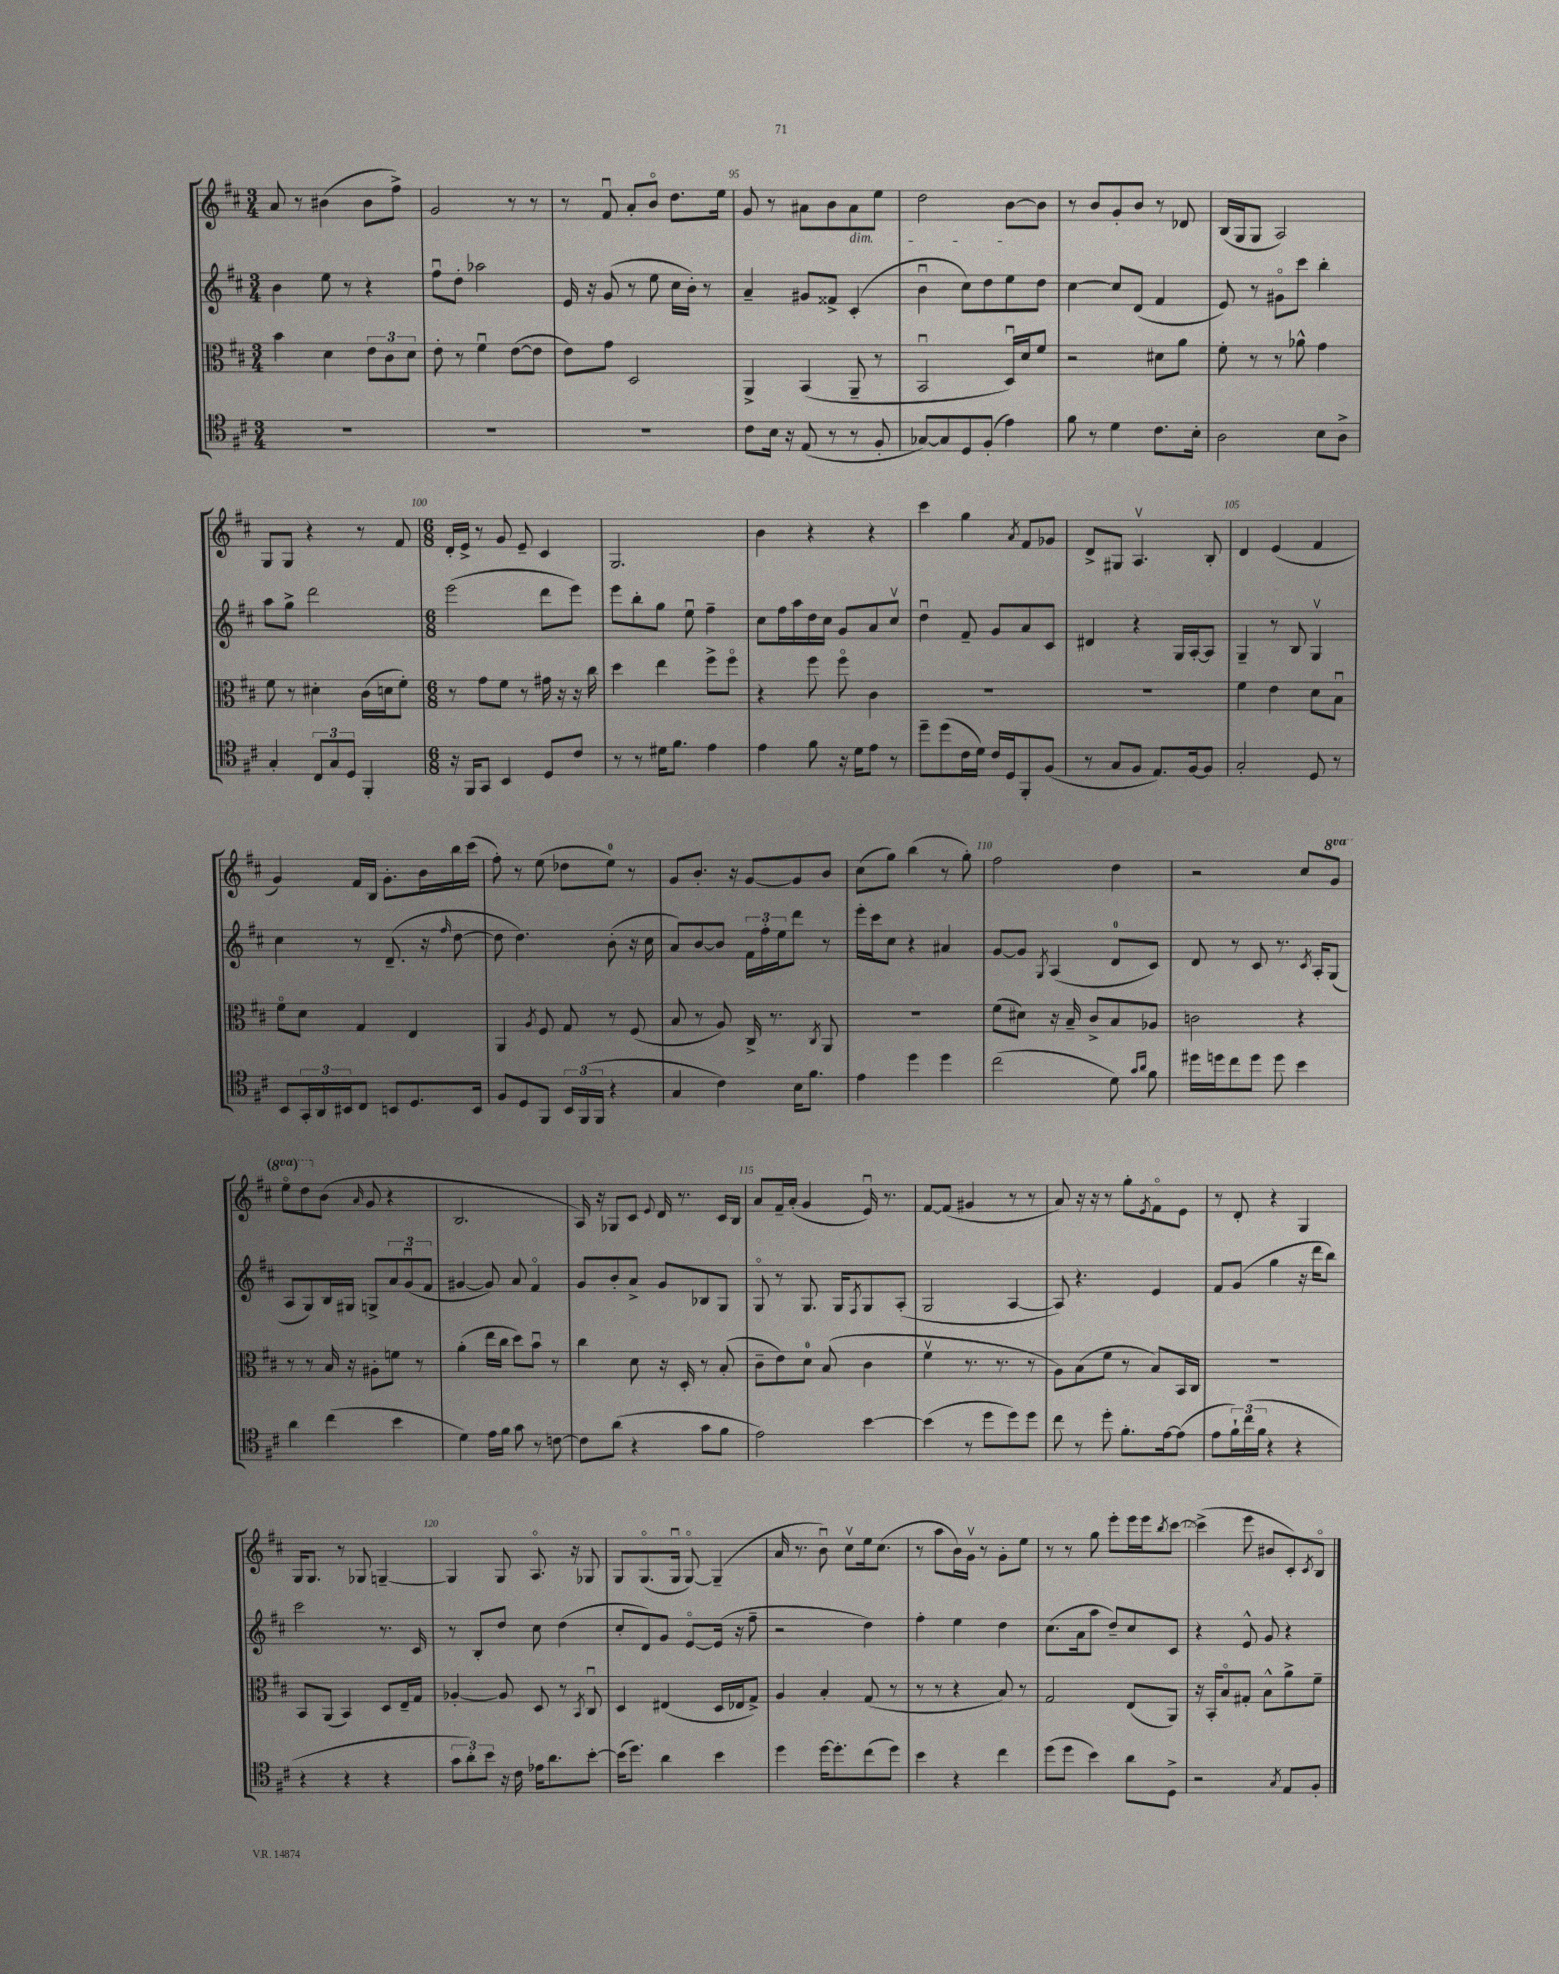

**kern	**kern	**kern	**kern
*part4	*part3	*part2	*part1
*staff4	*staff3	*staff2	*staff1
*clefC4	*clefC3	*clefG2	*clefG2
*k[f#c#]	*k[f#c#]	*k[f#c#]	*k[f#c#]
*M3/4	*M3/4	*M3/4	*M3/4
=92	=92	=92	=92
2.r	4b\	4b\	8a/
.	.	.	8r
.	4d\	8ee\	(4b#X\
.	.	8r	.
.	12e\L	4r	8b#\L
.	12c#\	.	.
.	.	.	8ff#^\J)
.	12d\J	.	.
=93	=93	=93	=93
2.r	8e'\	8ff#u\L	2g/
.	8r	8dd'\J	.
.	4f#u\	2aa-X\	.
.	([8e\L	.	8r
.	8e\J]	.	8r
=94	=94	=94	=94
2.r	8e\L)	16e/	8r
.	.	16r	.
.	8g\J	(8g/	8f#u/
.	2D/	8r	8a'/L
.	.	8ee\	8b/J
.	.	16cc#\LL	8.dd\L
.	.	16b'\JJ)	.
.	.	8r	.
.	.	.	16ee\Jk
=95	=95	=95	=95
8c#\L	4AA^/	4a~/	8g/
16B\Jk	.	.	8r
16r	.	.	.
(8E/	(4BB/	8g#X/L	8a#X\L
8r	.	8f##X^/J	8b\
!	!	!	!LO:TX:b:i:t=dim.
8r	8AA~/	(4c#'/	8a#\
8F#'/	8r	.	8ee\J
=96	=96	=96	=96
[8G-X/L)	2BBu/	4bu\	2dd\
8G-/]	.	.	.
8D/	.	8cc#\L)	.
(8F#'/J	.	8dd\	.
4e\)	16Du/LL)	8ee\	[8b\L
.	16d/J	.	.
.	8f#/J	8dd\J	8b\J]
=97	=97	=97	=97
8f#\	2r	[4cc#\	8r
8r	.	.	8b/L
4d\	.	8cc#/L]	8g'/
.	.	(8d/J	8b/J
8.c#\L	8d#X\L	4f#/	8r
.	8a\J	.	8d-X/
16B'\Jk	.	.	.
=98	=98	=98	=98
2A\	8f#'\	8e/)	(16B/LL
.	.	.	16G/J
.	8r	8r	8G/J
.	8r	8g#X\L	2A/)
.	8a-X^^\	8ccc#\J	.
8B\L	4g\	4bb'\	.
8A^\J	.	.	.
!!LO:LB:g=z
=99	=99	=99	=99
4G'/	8f#\	8aa\L	8G/L
.	8r	8gg^\J	8G/J
12C#/L	4d#X'\	2ddd\	4r
12G/	.	.	.
12D/J	.	.	.
4FF#'/	(16c#\LL	.	8r
.	16dn\J	.	.
.	8f#'\J)	.	8f#/
=100	=100	=100	=100
*M6/8	*M6/8	*M6/8	*M6/8
16r	8r	(2eee\	16d'/LL
16FF#/KL	.	.	16e^/JJ
8GG/J	8g\L	.	8r
4BB/	8f#\J	.	8g/
.	8r	.	8e~/
8D/L	16g#X\	8ddd\L	4c#/
.	16r	.	.
8c#/J	16r	8eee\J)	.
.	16cc#\	.	.
=101	=101	=101	=101
8r	4dd\	8eee\L	2.G/
8r	.	8bb'\	.
16d#X\KL	4ee\	8gg\J	.
8.f#\J	.	.	.
.	.	8eeu\	.
4e\	8ff#^\L	4ff#~\	.
.	8ff#\J	.	.
=102	=102	=102	=102
4e\	4r	8cc#\L	4b\
.	.	16ff#\L	.
.	.	16aa\	.
8f#\	8ff#\	16dd\	4r
.	.	16cc#\JJ	.
16r	8ff#\	8g/L	.
16d\KL	.	.	.
8e\J	4c#\	8a/	4r
8r	.	8cc#v/J	.
=103	=103	=103	=103
8dd~\L	2.r	4ddu\	4ccc#\
(8dd\	.	.	.
16c#\L	.	8f#~/	4gg\
16d\JJ)	.	.	.
16c#/LL	.	8g/L	.
16D/J	.	.	.
.	.	.	8qa/
8FF#'/	.	8a/	8f#/L
(8F#/J	.	8c#/J	8g-X/J
=104	=104	=104	=104
8r	2.r	4d#X/	8d^/L
8G/L	.	.	8G#X/J
8F#/J	.	4r	4.Av/
8.E/L)	.	.	.
.	.	16G/LL	.
[16F#/k	.	[16A'/J	.
8F#/J]	.	8A/J]	8B'/
=105	=105	=105	=105
2G'/	4f#\	4G~/	4d/
.	4e\	8r	(4e/
.	.	8B/	.
8D/	8d\L	4Gv/	4f#/
8r	8Bu\J	.	.
!!LO:LB:g=z
=106	=106	=106	=106
8BB/L	8f#\L	4cc#\	4g/)
24GG'/L	8d\J	.	.
24AA/	.	.	.
24BB#X/J	.	.	.
8C#/J	4G/	8r	16f#/LL
.	.	.	16B/JJ
8BBn/L	.	(8.d~/	8.g'\L
8.D/	4E/	.	.
.	.	16r	16b\L
.	.	16qqff#/	.
.	.	[8dd\	16bb\
16BB/Jk	.	.	(16ccc#\JJ
=107	=107	=107	=107
8F#/L	4AA/	8dd\]	8ff#'\)
8D/	.	4.dd\)	8r
.	8qA/	.	.
8FF#/J	8F#/	.	(8ee\
24BB/LL	8G/	.	8dd-X\L
(24FF#/	.	.	.
24FF#/JJ	.	.	.
4r	8r	(8b'\	8ee\J)
.	(8F#/	16r	8r
.	.	16cc#\	.
=108	=108	=108	=108
4G/	8B/	8a/L)	8g/L
.	8r	[8b/	8.b'/J
4c#\)	8A/)	8b/J]	.
.	.	.	16r
.	16C#^/	24f#\LL	[8g/L
.	.	24ff#'\	.
.	8.r	.	.
.	.	24ee\J	.
16B\KL	.	8ddd\J	8g/]
8.f#\J	.	.	.
.	8qC#/	.	.
.	8AA/	8r	8b/J
=109	=109	=109	=109
4e\	2.r	16eee'\LL	(8cc#\L
.	.	16ccc#\J	.
.	.	8cc#\J	8gg\J)
4dd\	.	4r	(4bb\
4dd\	.	4a#X/	8r
.	.	.	8gg'\)
=110	=110	=110	=110
(2cc#\	(8f#\L	[8g/L	2ff#\
.	8d#X\J)	8g/J]	.
.	.	8qG/	.
.	16r	(4A/	.
.	16B~/	.	.
.	8c#^/L	.	.
8d\)	8B/	8d/L	4dd\
16qqg/LL	.	.	.
16qqa/JJ	.	.	.
8f#\	8A-X/J	8c#/J)	.
=111	=111	=111	=111
16dd#X\LL	2cn\	8d/	2r
16ddn\J	.	.	.
8cc#\	.	8r	.
8dd\J	.	8c#/	.
8dd\	.	8.r	.
4b\	4r	.	8cc#/L
.	.	8qc#/	.
.	.	16A'/KL	.
*	*	*	*8va
.	.	(8G/J	8gg/J
!!LO:LB:g=z
=112	=112	=112	=112
4a\	8r	8A/L	8eee\L
.	8r	8G/)	8ddd\
*	*	*	*X8va
(4cc#\	16B/	16B/L	(8b\J
.	16r	16G#X/JJ	.
.	.	.	16qqa/
.	8A#X'\L	8Gn^/L	8g/
4b\	8fn\J	12a/	4r
.	.	(12gu/	.
.	8r	.	.
.	.	12f#/J	.
=113	=113	=113	=113
4d\)	(4a'\	[4g#X/	2.B/
16e\LL	16ee\LL	8g#/])	.
16f#\JJ	16cc#\JJ	.	.
8g\	8dd\L)	8a/	.
8r	8bu\J	4f#/	.
[8cn\	8r	.	.
=114	=114	=114	=114
8c\L]	4cc#\	8g/L	16A/)
.	.	.	16r
(8a\J	.	8b'/	8G-X/L
4r	8d\	8a^/J	8c#/J
.	.	.	8qqe/
.	16r	8g/L	16d/
.	16D'/	.	8.r
8g\L	8r	8B-X/	.
8f#\J	(8B'/	8G/J	16c#/LL
.	.	.	16B/JJ
=115	=115	=115	=115
2e\)	8c#~\L	8G/	8a/L
.	8e\)	8r	16f#~/L
.	.	.	(16a'/JJ
.	8d\J	8.G/	4g/
.	(8B/	.	.
.	.	16G/KL	.
.	.	8qF#/	.
[4b\	4c#\	8G/	16eu/)
.	.	.	8.r
.	.	(8A'/J	.
=116	=116	=116	=116
(4b\]	4f#v\	2G/	[8f#/L
.	.	.	(8f#/J]
8r	8.r	.	4g#X/
8dd\L	.	.	.
.	8.r	.	.
8dd\)	.	[4A/	8r
8dd\J	8r	.	8r
=117	=117	=117	=117
8cc#\	8A\L)	8A/])	8a/)
8r	(8B\	4.r	16r
.	.	.	16r
8dd'\	8f#\J	.	8r
8.f#'\L	8r	.	8gg'\L
.	.	.	8qe/
.	8B/L)	4e/	8f#\
[16e\k	.	.	.
(8e\J]	16BB/L	.	8e\J
.	16C#/JJ	.	.
=118	=118	=118	=118
8e\L	2.r	8f#/L	8r
24f#`\L)	.	(8g/J	8d'/
(24cc#\	.	.	.
24f#\JJ	.	.	.
4r	.	4gg\	4r
4r	.	16r	4G/
.	.	16ddd\KL	.
.	.	8bb\J)	.
!!LO:LB:g=z
=119	=119	=119	=119
4r	8BB/L	2ccc#\	16G/KL
.	.	.	8.G/J
.	(8AA/J	.	.
4r	4BB/)	.	8r
.	.	.	8G-X/
4r	8D/L	8.r	[4Gn~/
.	16E~/L	.	.
.	16G/JJ	16c#/	.
=120	=120	=120	=120
12g\L	[4A-X'/	8r	4G/]
12a'\)	.	.	.
.	.	8B'/L	.
12b\J	.	.	.
16r	8A-/]	8dd/J	8G/
16c#\	.	.	.
16e-X\KL	8D/	8cc#\	8.A/
8.a\	.	.	.
.	8r	(4dd\	.
.	.	.	16r
.	8qBB/	.	.
[8b'\J	8C#u/	.	8G-X/
=121	=121	=121	=121
(16b\KL]	4D/	8cc#'/L	8G/L
8.dd\J)	.	.	.
.	.	8d/)	(8.G/
4a\	(4E#X/	8g/J	.
.	.	.	16Gu/Jk
.	.	[8e/L	[8G/)
4b\	16D/LL	(16e/Jk]	(4G~/]
.	16E-X/J	16r	.
.	8G^/J)	8ff#~\	.
=122	=122	=122	=122
4dd\	4A/	2r	16a/
.	.	.	8.r
[16dd\KL	4B'/	.	8bu\)
8.dd'\]	.	.	.
.	.	.	8cc#v\L
(8cc#\	(8G/	4dd\)	16ee\k
.	.	.	(8.cc#\J
8dd\J)	8r	.	.
=123	=123	=123	=123
4b\	8r	4ff#'\	8r
.	8r	.	8aa\L
4r	4r	4ee\	16b\L)
.	.	.	16gv\JJ
.	.	.	8r
4cc#\	8B/)	4dd\	8g'\L
.	8r	.	8ee\J
=124	=124	=124	=124
(8dd\L	2G/	(8.cc#\L	8r
8dd\J	.	.	8r
.	.	16a\k	.
4b\)	.	8aa\J	8gg\
.	.	8dd~/L)	8eee'\L
8a\L	(8E/L	8cc#/	16eee\L
.	.	.	16eee\J
.	.	.	8qbb/
8D^\J	8AA/J)	8c#/J	[8ccc#\J
=125	=125	=125	=125
2r	16r	4r	(4ccc#^\]
.	16BB'/KL	.	.
.	8B/	.	.
.	8G#X'/J	8e^^/	8eee\
.	8B^^\L	8g/	8b#X/L
8qG/	.	.	.
8E/L	8a^\	4r	8c#'/)
.	.	.	8qc#/
8F#'/J	8f#~\J	.	8B/J
==	==	==	==
*-	*-	*-	*-
